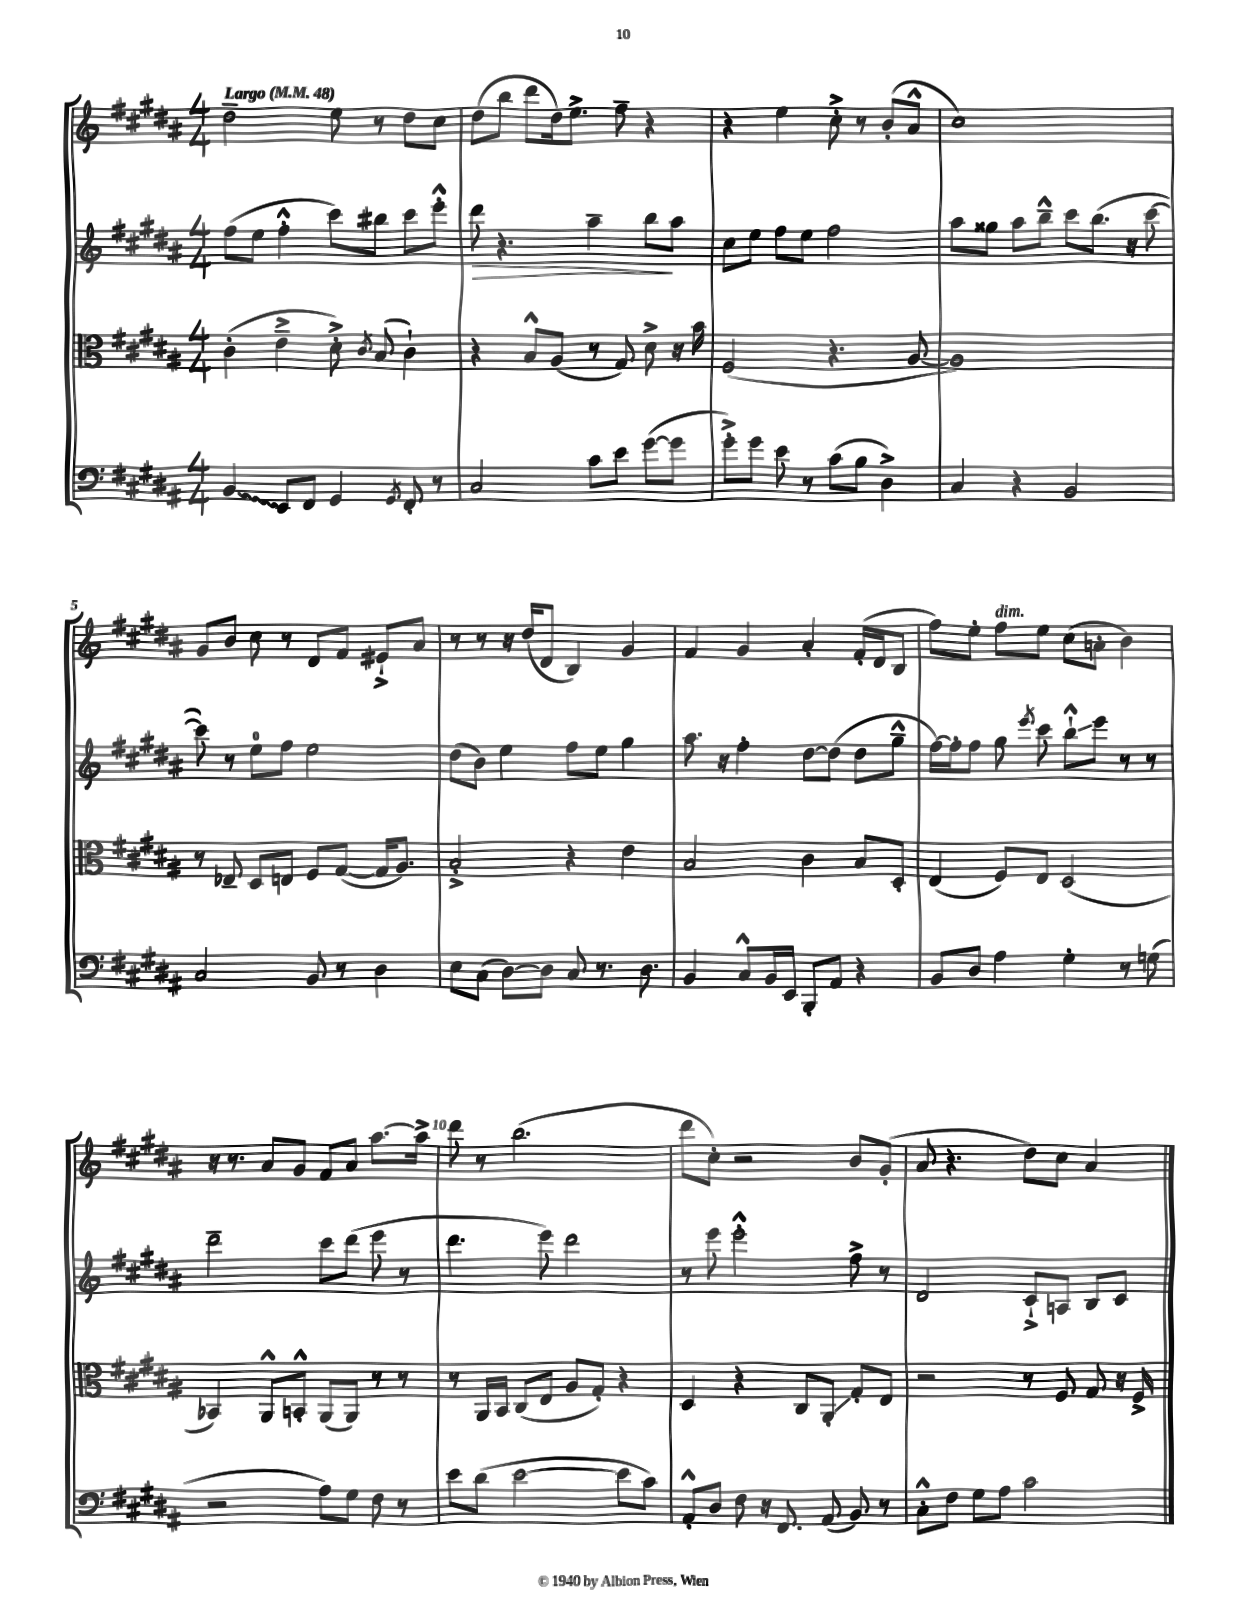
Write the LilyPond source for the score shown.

<<
\new StaffGroup <<
\new Staff = "s0" {
    \clef treble \key b \major \numericTimeSignature \time 4/4 \tempo "Largo" 4 = 48
    \autoBeamOff dis''2-- e''8 r8 dis''8[ cis''8] |
    dis''8[( b''8] dis'''8[ dis''16) e''8.]-> fis''8-- r4 |
    r4 e''4 cis''8-.-> r8 b'8[-.( ais'8]-^ |
    cis''1) |
    gis'8[ b'8] cis''8 r8 dis'8[ fis'8] eis'8[-!-> ais'8] |
    r8 r8 r16 dis''16[( dis'8] b4) gis'4 |
    fis'4 gis'4 ais'4-. fis'16[-.( dis'16 b8] |
    fis''8[) e''8]-. fis''8[^\markup { \italic "dim." } e''8] cis''8[( a'8]-. b'4) |
    r16 r8. ais'8[ gis'8] fis'8[ ais'8] ais''8.[~ ais''16]-> |
    dis'''8 r8 b''2.( |
    dis'''8[ cis''8]-.) r2 b'8[ gis'8]-.( |
    ais'8 r4. dis''8[) cis''8] ais'4 \bar "|." |
}
\new Staff = "s1" {
    \clef treble \key b \major \numericTimeSignature \time 4/4
    \autoBeamOff fis''8[( e''8] fis''4-.-^ cis'''8[) bis''8] cis'''8[ e'''8]-.-^ |
    dis'''8\> r4. ais''4-- b''8[\! ais''8] |
    cis''8[ e''8] fis''8[ e''8] fis''2 |
    ais''8[ gisis''8] ais''8[ b''8]---^ cis'''8[ b''8.]( r16 cis'''8~ |
    cis'''8) r8 e''8[-0 fis''8] e''2 |
    dis''8[( b'8]) e''4 fis''8[ e''8] gis''4 |
    ais''8. r16 fis''4-. dis''8[~ dis''8]( dis''8[ gis''8]---^ |
    fis''16[~) fis''16-. fis''8] gis''8 \acciaccatura { e'''8 } cis'''8 b''8[-!-^\glissando e'''8] r8 r8 |
    dis'''2-- cis'''8[ dis'''8]( e'''8 r8 |
    dis'''4. e'''8) dis'''2 |
    r8 e'''8 e'''2-.-^ fis''8-> r8 |
    dis'2 cis'8[-!-> a8] b8[ cis'8] \bar "|." |
}
\new Staff = "s2" {
    \clef alto \key b \major \numericTimeSignature \time 4/4
    \autoBeamOff cis'4-.( e'4---> dis'8-.->) \acciaccatura { cis'8 } b8( cis'4-!) |
    r4 b8[-^ ais8]( r8 gis8) dis'8-> r16 b'16 |
    fis2( r4. ais8~ |
    ais1) |
    r8 ees8-- dis8[ e8] fis8[ gis8]~( gis16[ ais8.]) |
    b2-.-> r4 e'4 |
    b2 cis'4 b8[ dis8]-. |
    e4( fis8[) e8] dis2( |
    bes,4) ais,8[-^ b,8]-.-^ ais,8[( ais,8]) r8 r8 |
    r8 ais,16[ b,16] cis8[( e8] ais8[ gis8]-.) r4 |
    dis4 r4 cis8[ ais,8]-.\glissando gis8[-. e8] |
    r2 r8 fis8 gis8 r16 fis16-> \bar "|." |
}
\new Staff = "s3" {
    \clef bass \key b \major \numericTimeSignature \time 4/4
    \autoBeamOff \once \override Glissando.style = #'zigzag b,4\glissando e,8[ fis,8] gis,4 \acciaccatura { gis,8 } fis,8-. r8 |
    cis2 cis'8[ e'8] gis'8[~( gis'8] |
    gis'8[-.->) gis'8] e'8 r8 cis'8[( b8] dis4->) |
    cis4 r4 b,2 |
    cis2 b,8 r8 dis4 |
    e8[ cis8]( dis8[~) dis8] cis8 r8. dis8. |
    b,4 cis8[-^ b,16 e,16] b,,8[-. ais,8] r4 |
    b,8[ dis8] ais4 gis4-. r8 g8( |
    r2 ais8[) gis8] fis8 r8 |
    e'8[ dis'8]( e'2~ e'8[ cis'8]) |
    ais,8[-.-^ dis8] fis8 r16 fis,8. ais,8( b,8) r8 |
    cis8[-.-^ fis8] gis8[ ais8] cis'2 \bar "|." |
}
>>
>>
\layout { \context { \Score \override BarNumber.break-visibility = ##(#f #t #t) barNumberVisibility = #(every-nth-bar-number-visible 5) } }
